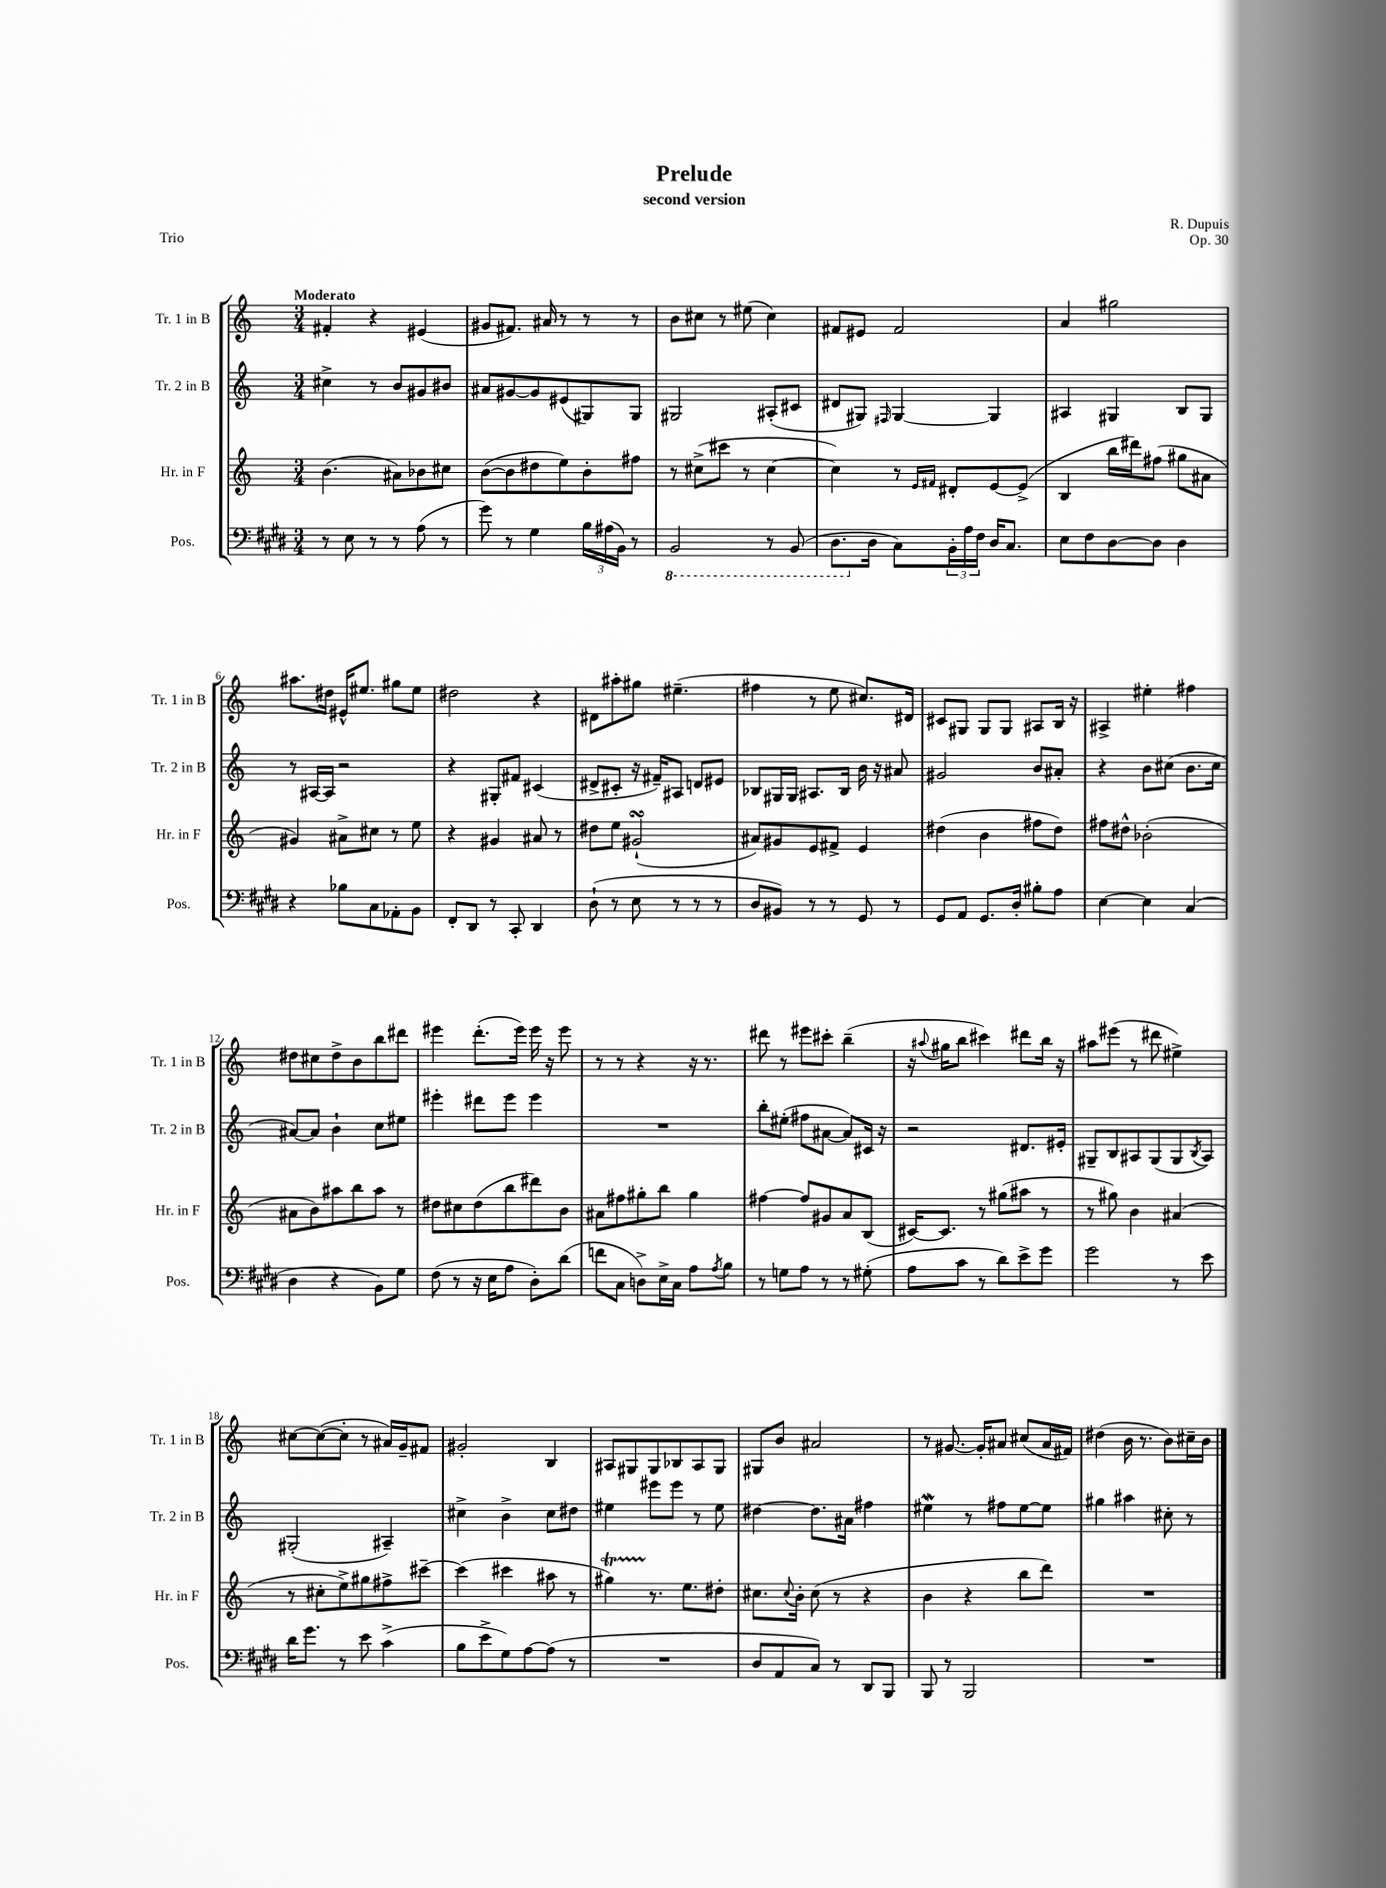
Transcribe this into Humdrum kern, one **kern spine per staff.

**kern	**kern	**kern	**kern
*staff4	*staff3	*staff2	*staff1
*clefF4	*clefG2	*clefG2	*clefG2
*k[f#c#g#d#]	*k[]	*k[]	*k[]
*M3/4	*M3/4	*M3/4	*M3/4
8r	(4.b	4cc#^	4f#'
8E	.	.	.
8r	.	8r	4r
8r	8a#)	8b	.
(8A	8b-	8g#	(4e#
8r	8cc#	8b#	.
=	=	=	=
8g#)	([8b	8a#	8g#
8r	8b]	[8g#	8.f#)
4G#	8dd#	8g#]	.
.	.	.	16a#
.	8ee)	(8e#	8r
24B	8b'	8G#)	8r
(24A#	.	.	.
24BB)	.	.	.
8r	8ff#	8G#	8r
=	=	=	=
2BBB	8r	2G#	8b
.	(8cc#^	.	8cc#
.	8ccc#	.	8r
.	8r	.	(8ee#
8r	[4cc#	(8A#'	4cc#)
(8BBB	.	8c#	.
=	=	=	=
8.DD#	4cc#])	8d#	8f#
.	.	8G#)	8e#
16D#	.	.	.
.	.	16qqF#	.
8C#)	8r	[4G#	2f#
.	16qqe	.	.
.	16qqf#	.	.
24BB'	8d#'	.	.
24A	.	.	.
24F#	.	.	.
16D#	[8e	4G#]	.
8.C#	.	.	.
.	(8e^]	.	.
=	=	=	=
8E	4B	4A#	4a
8F#	.	.	.
[8D#	16bb	4G#	2gg#
.	16ddd#)	.	.
8D#]	(8ff#	.	.
4D#	8gg#	8B	.
.	8a#	8G#	.
=	=	=	=
4r	4g#)	8r	8.aa#
.	.	[16A#	.
.	.	16A#]	16dd#
8B-	8a#^	2r	16e#^^
.	.	.	8.ee#
8C#	8cc#	.	.
8AA-'	8r	.	8gg#
8BB	8ee	.	8ee#
=	=	=	=
8FF#'	4r	4r	2dd#
8DD#	.	.	.
8r	4g#	8G#'	.
8CC#'	.	8f#	.
4DD#	8a#	(4c#	4r
.	8r	.	.
=	=	=	=
(8D#`	8dd#	8d#^	8d#
8r	8ee	8c#'	8aa#'
8E	(2g#`	16r	8gg#
.	.	16f#~)	.
8r	.	8A#	(4.ee#~
8r	.	8d	.
8r	.	8e#	.
=	=	=	=
8D#	8a#)	8B-	4ff#
8BB#)	8g#	16G#	.
.	.	16G#	.
8r	8e	8.A#	8r
8r	8f#^	.	8ee
.	.	16B-	.
8GG#	4e	16b	8.cc#)
.	.	16r	.
8r	.	8a#	.
.	.	.	16d#
=	=	=	=
8GG#	(4dd#	2g#	8c#
8AA	.	.	8G#
8.GG#	4b	.	8G#
.	.	.	8G#
16D#'	.	.	.
8B#'	8ff#	8b	8A#
8A	8dd#)	8a#'	16B
.	.	.	16r
=	=	=	=
[4E	8ff#	4r	4A#^
.	8dd#^^	.	.
4E]	(2b-'	8b	4ee#'
.	.	(8cc#	.
(4C#	.	8.b	4ff#
.	.	16cc#	.
=	=	=	=
4D#	8a#	[8a#)	8dd#
.	8b)	8a#]	8cc#
4r	8aa#	4b`	8dd#^
.	8bb	.	8b
8BB)	8aa#	8cc	8bb
8G#	8r	8ee#	8ddd#
=	=	=	=
(8F#	8dd#	4eee#'	4eee#
8r	8cc#	.	.
16r	(8dd#	8ddd#	(8.ddd'
16E	.	.	.
8A	8bb	8eee#	.
.	.	.	16eee#)
8D#')	8ddd#)	4eee#	16eee#
.	.	.	16r
(8d#	8b	.	8eee#
=	=	=	=
8f	8a#	2.r	8r
8C#	8ff#	.	8r
8D^)	8gg#'	.	4r
16E^	8bb	.	.
16C#	.	.	.
8A	4gg#	.	16r
.	.	.	8.r
8qA	.	.	.
8B	.	.	.
=	=	=	=
8r	[4ff#	8bb'	8ddd#
8G	.	(8ee#'	8r
8A	8ff#]	8ff#	8eee#
8r	8g#	[8a#	8ccc#'
8r	8a	8a#])	(4bb~
(8G#'	(8B	16c#	.
.	.	16r	.
=	=	=	=
8A	[16c#)	2r	16r
.	.	.	8qqaa#
.	8.c#]	.	16gg#
8c#	.	.	8bb
8r	8r	.	4ccc#)
8d#)	(8gg#	.	.
8e^	8aa#	8.d#	8ddd#
8g#	8r	.	16bb
.	.	16e#'	16r
=	=	=	=
2g#	8r	8G#~	8aa#
.	8gg#)	8B	(8eee#
.	4b	8A#	8r
.	.	(8G#	8ddd#
8r	(4a#	8G#	4ee#^)
.	.	8qB	.
8e	.	8A#)	.
=	=	=	=
16d#	8r	(2G#'	[8cc#
8.g#	.	.	.
.	8cc#'	.	(8cc#_
8r	8ee^)	.	8cc#']
8e	8gg#	.	8r
(4c#^	8ff#^	4A#~)	16a#)
.	.	.	16g~
.	[8ccc#~	.	8f#
=	=	=	=
8B	(4ccc#]	4cc#^	2g#'
8e^	.	.	.
8G#)	4ccc#	4b^	.
[8A	.	.	.
(8A]	8aa#	8cc#	4B
8r	8r	8dd#	.
=	=	=	=
2.r	4gg#)	4ee#	8A#
.	.	.	8G#
.	8.r	8eee#	8G#
.	.	8eee#	8B-
.	8.ee	.	.
.	.	8r	8A#
.	8dd#'	8ee#	8G#
=	=	=	=
8D#	8.cc#	[4dd#	8G#
8AA	.	.	8b
.	8qqcc#	.	.
.	16b'	.	.
8C#)	(8cc#	8.dd#]	2a#
8r	8r	.	.
.	.	16a#	.
8DD#	4r	4ff#	.
8BBB	.	.	.
=	=	=	=
8BBB	4b	4ee#	8r
8r	.	.	[8.g#
2BBB	4r	8r	.
.	.	.	16g#']
.	.	8ff#	8a#
.	8bb	[8ee#	(8cc#
.	8ddd)	8ee#]	16a#
.	.	.	16f#)
=	=	=	=
2.r	2.r	4gg#	(4dd#
.	.	4aa#	16b
.	.	.	8.r
.	.	8cc#'	8b)
.	.	8r	16cc#~
.	.	.	16b
==	==	==	==
*-	*-	*-	*-
